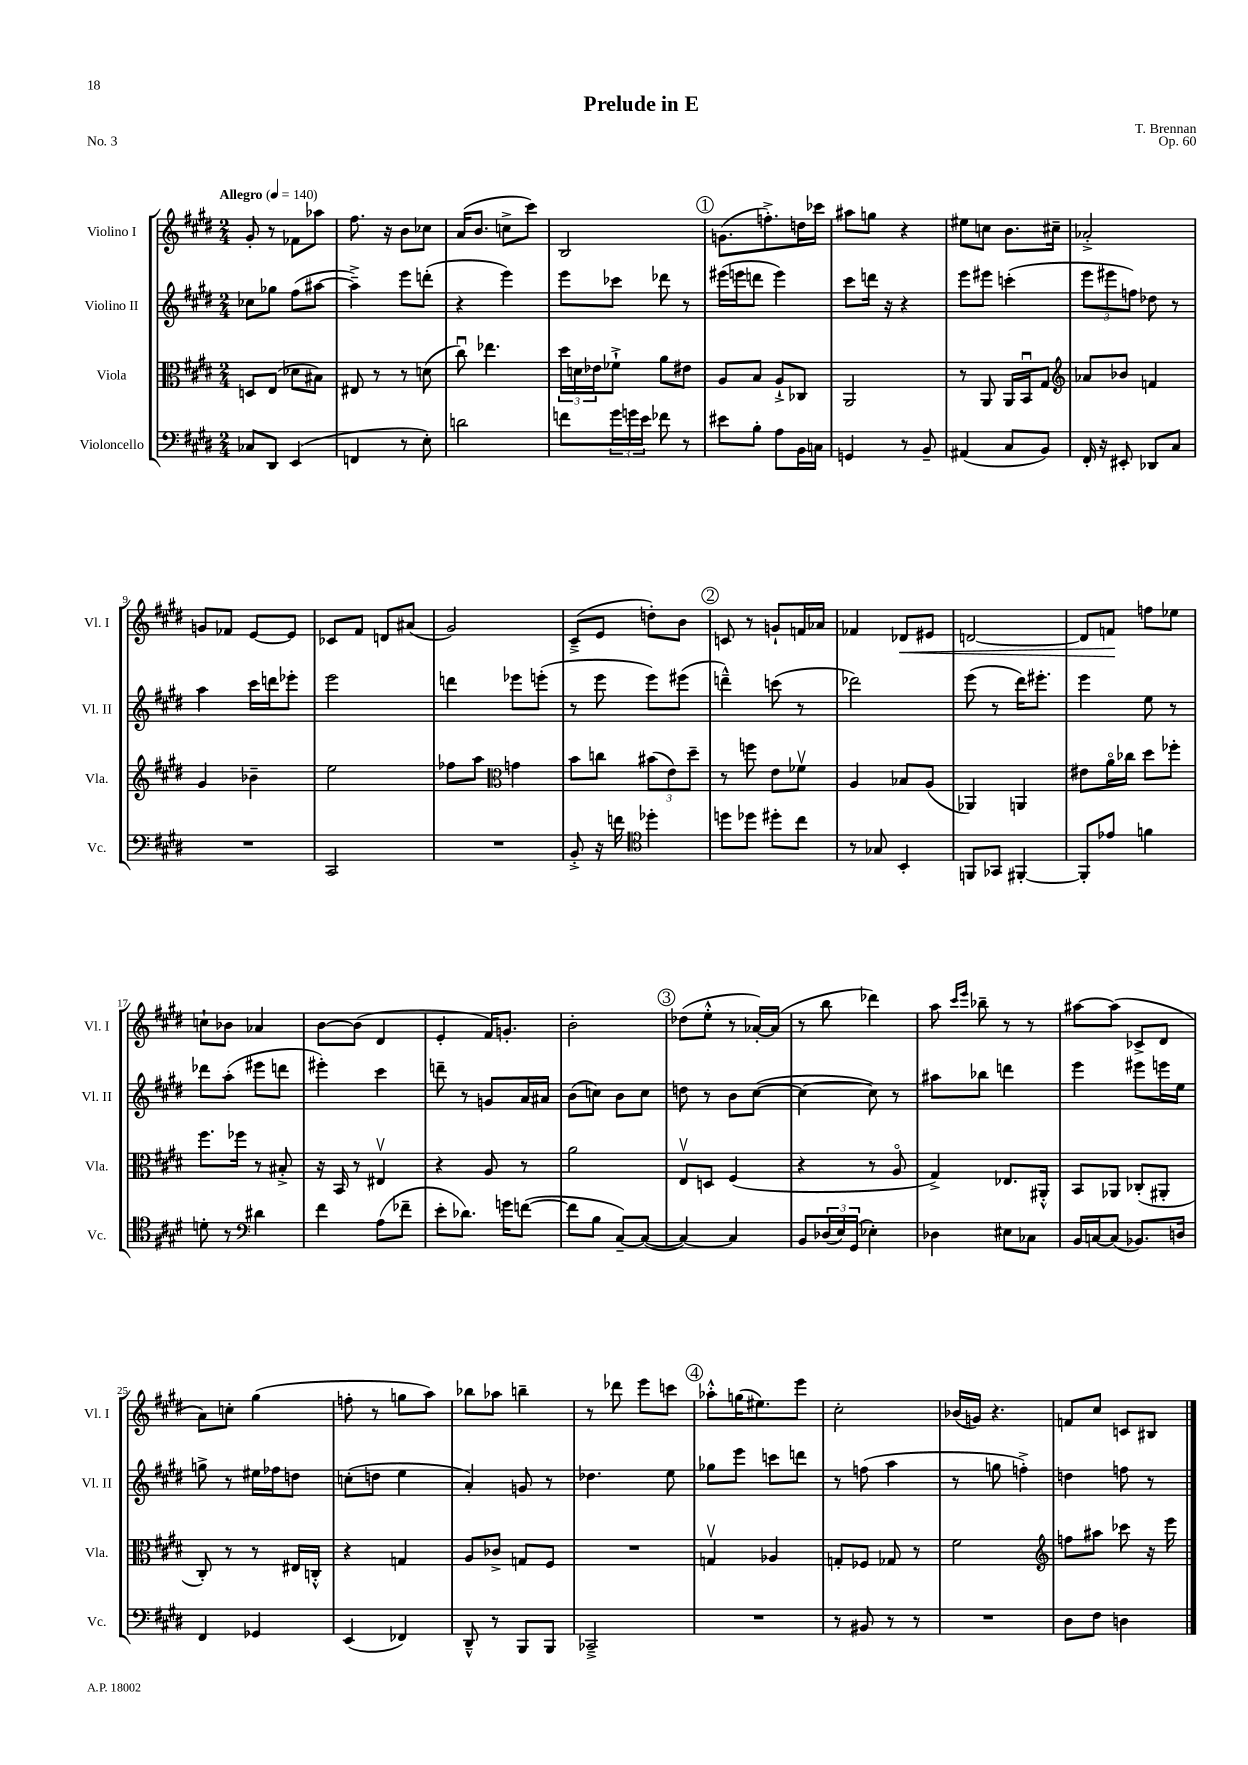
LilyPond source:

\header { title = "Prelude in E" composer = "T. Brennan" opus = "Op. 60" piece = "No. 3" }
<<
\new StaffGroup <<
\new Staff = "s0" \with { instrumentName = "Violino I" shortInstrumentName = "Vl. I" } {
    \clef treble \key e \major \numericTimeSignature \time 2/4 \tempo "Allegro" 4 = 140
    gis'8-. r8 fes'8 aes''8 |
    fis''8. r16 b'8 ces''8 |
    a'16( b'8. c''8-> cis'''8) |
    b2 |
    \mark \markup { \circle "1" } g'8.( f''8.-.->) d''16 ces'''16 |
    ais''8 g''8 r4 |
    eis''8 c''8 b'8. cis''16-- |
    aes'2-.-> |
    g'8 fes'8 e'8~ e'8 |
    ces'8 fis'8 d'8 ais'8( |
    gis'2) |
    cis'8--->( e'8 d''8-.) b'8 |
    \mark \markup { \circle "2" } c'8 r8 g'8-! f'16 aes'16 |
    fes'4 des'8\< eis'8 |
    d'2~ |
    d'8 f'8\! f''8 ees''8 |
    c''8-! bes'8 aes'4 |
    b'8~ b'8( dis'4 |
    e'4-. fis'16) g'8.-. |
    b'2-. |
    \mark \markup { \circle "3" } des''8( e''8-.-^ r8 aes'16~-.) aes'16( |
    r8 b''8 des'''4) |
    a''8 \grace { cis'''16 e'''16 } bes''8-- r8 r8 |
    ais''8~ ais''8( ces'8-> dis'8 |
    a'8) c''8-. gis''4( |
    f''8-. r8 g''8 a''8) |
    bes''8 aes''8 b''4-- |
    r8 des'''8 e'''8 c'''8 |
    \mark \markup { \circle "4" } aes''8-.-^ g''16( eis''8.) e'''8 |
    cis''2-. |
    bes'16( g'16) r4. |
    f'8 cis''8 c'8 bis8 \bar "|." |
}
\new Staff = "s1" \with { instrumentName = "Violino II" shortInstrumentName = "Vl. II" } {
    \clef treble \key e \major \numericTimeSignature \time 2/4
    ces''8 ges''8 fis''8( ais''8~ |
    ais''4--->) e'''8 d'''8-.( |
    r4 e'''4) |
    e'''8 ces'''8 des'''8 r8 |
    \mark \markup { \circle "1" } eis'''16( e'''16 d'''8 e'''4) |
    cis'''8 d'''16 r16 r4 |
    e'''8 eis'''8 c'''4-.( |
    \tuplet 3/2 { e'''8 eis'''8 f''8) } des''8 r8 |
    a''4 cis'''16 d'''16 ees'''8-. |
    e'''2 |
    d'''4 ees'''8 e'''8-.( |
    r8 e'''8 e'''8) eis'''8( |
    \mark \markup { \circle "2" } d'''4---^) c'''8( r8 |
    des'''2) |
    e'''8( r8 dis'''16) eis'''8.-. |
    e'''4 e''8 r8 |
    des'''8 a''8-.( eis'''8 d'''8 |
    eis'''4-.) cis'''4 |
    d'''8-- r8 g'8 a'16 ais'16 |
    b'8( c''8) b'8 c''8 |
    \mark \markup { \circle "3" } d''8 r8 b'8 cis''8~( |
    cis''4~ cis''8) r8 |
    ais''8 bes''8 d'''4 |
    e'''4 eis'''8 e'''16 e''16 |
    g''8-> r8 eis''16 fes''16 d''8 |
    c''8-.( d''8 e''4 |
    a'4-.) g'8 r8 |
    des''4. e''8 |
    \mark \markup { \circle "4" } ges''8 e'''8 c'''8 d'''8 |
    r8 f''8( a''4 |
    r8 g''8 f''4-.->) |
    d''4 f''8 r8 \bar "|." |
}
\new Staff = "s2" \with { instrumentName = "Viola" shortInstrumentName = "Vla." } {
    \clef alto \key e \major \numericTimeSignature \time 2/4
    d8 e8( des'8 bis8) |
    eis8 r8 r8 d'8( |
    cis''8\downbow) ees''4. |
    \tuplet 3/2 { dis''16 d'16 ees'16 } fes'8-!-> a'8 eis'8 |
    \mark \markup { \circle "1" } a8 b8 a8-!-> ces8 |
    a,2 |
    r8 a,8 a,16 b,16\downbow gis8 |
    \clef treble aes'8 bes'8 f'4 |
    gis'4 bes'4-- |
    e''2 |
    fes''8 a''8 \clef alto g'4 |
    b'8 c''8 \tuplet 3/2 { bis'8( e'8) dis''8-- } |
    \mark \markup { \circle "2" } r8 f''8 e'8 fes'8\upbow |
    a4 bes8 a8( |
    aes,4) a,4 |
    eis'8 a'16\flageolet ces''16 dis''8 fes''8-. |
    fis''8. fes''16 r8 bis8-.-> |
    r16 b,16 r8 eis4\upbow |
    r4 a8 r8 |
    a'2 |
    \mark \markup { \circle "3" } e8\upbow d8 fis4( |
    r4 r8 a8\flageolet |
    gis4->) ees8. ais,16-.-^ |
    b,8 aes,8 ces8-.( ais,8-. |
    cis8-.) r8 r8 eis16 c16-.-^ |
    r4 g4 |
    a8 ces'8-> g8 fis8 |
    R2 |
    \mark \markup { \circle "4" } g4\upbow aes4 |
    g8-. fes8 ges8 r8 |
    fis'2 |
    \clef treble f''8 ais''8 ces'''8 r16 e'''16 \bar "|." |
}
\new Staff = "s3" \with { instrumentName = "Violoncello" shortInstrumentName = "Vc." } {
    \clef bass \key e \major \numericTimeSignature \time 2/4
    ces8 dis,8 e,4( |
    f,4 r8 e8-.) |
    d'2 |
    f'8 \tuplet 3/2 { gis'16 g'16 e'16 } fes'8 r8 |
    \mark \markup { \circle "1" } eis'8 b8-. a8 b,16 c16 |
    g,4 r8 b,8-- |
    ais,4( cis8 b,8) |
    fis,16-. r16 eis,8-. des,8 cis8 |
    R2 |
    cis,2 |
    R2 |
    b,8-.-> r16 f'16 \clef tenor des''4-. |
    \mark \markup { \circle "2" } d''8 des''8 dis''8-. cis''8 |
    r8 ges8 b,4-. |
    f,8 ges,8 fis,4~-. |
    fis,8-. ees'8 f'4 |
    d'8-. r8 \clef bass dis'4 |
    fis'4 a8( fes'8-- |
    e'8-. des'8.) g'16 f'8~( |
    f'8 b8 cis8~--) cis8~( |
    \mark \markup { \circle "3" } cis4~) cis4 |
    b,8 \tuplet 3/2 { des16( e16) gis,16( } ees4-.) |
    des4 eis8 ces8 |
    b,16 c16~ c8( bes,8.) d16 |
    fis,4 ges,4 |
    e,4( fes,4) |
    dis,8---^ r8 b,,8 b,,8 |
    ces,2---> |
    \mark \markup { \circle "4" } R2 |
    r8 bis,8 r8 r8 |
    R2 |
    dis8 fis8 d4 \bar "|." |
}
>>
>>
